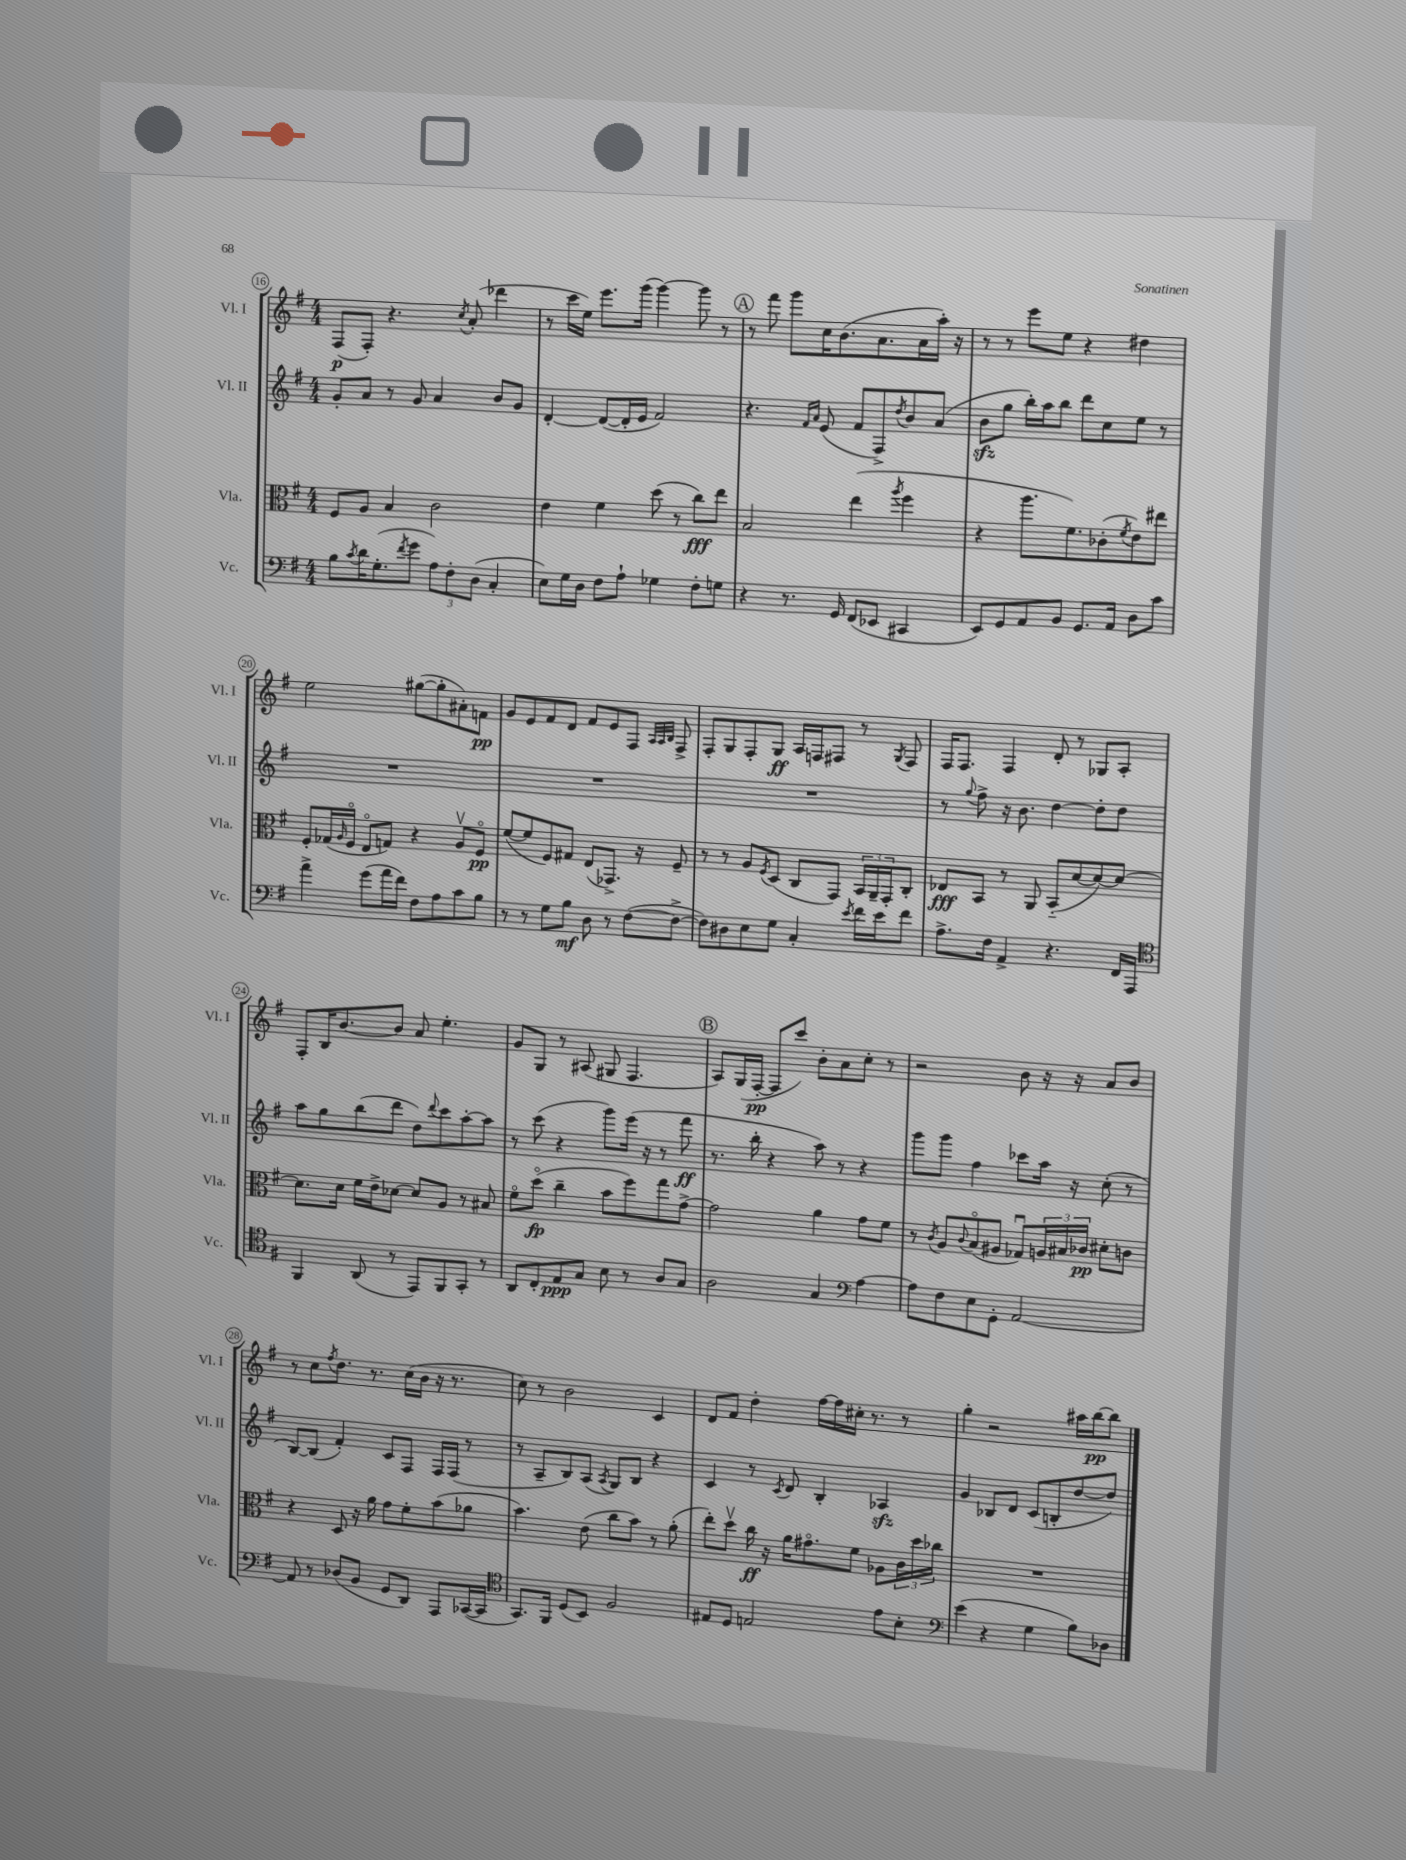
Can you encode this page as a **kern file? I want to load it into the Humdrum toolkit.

**kern	**dynam	**kern	**dynam	**kern	**dynam	**kern	**dynam
*part4	*part4	*part3	*part3	*part2	*part2	*part1	*part1
*staff4	*staff4	*staff3	*staff3	*staff2	*staff2	*staff1	*staff1
*I"Vc.	*	*I"Vla.	*	*I"Vl. II	*	*I"Vl. I	*
*I'Vc.	*	*I'Vla.	*	*I'Vl. II	*	*I'Vl. I	*
*clefF4	*	*clefC3	*	*clefG2	*	*clefG2	*
*k[f#]	*	*k[f#]	*	*k[f#]	*	*k[f#]	*
*M4/4	*	*M4/4	*	*M4/4	*	*M4/4	*
=16	=16	=16	=16	=16	=16	=16	=16
8B\L	.	8F#/L	.	8g'/L	.	(8F#/L	p
8qc/	.	.	.	.	.	.	.
16d\K	.	8A/J	.	8a/J	.	8F#'/J)	.
(8.G'\	.	.	.	.	.	.	.
.	.	4B/	.	8r	.	4.r	.
8qf#/	.	.	.	.	.	.	.
8g\J	.	.	.	8g/	.	.	.
12A\L)	.	2c\	.	4a/	.	.	.
12F#'\	.	.	.	.	.	.	.
.	.	.	.	.	.	8qcc/	.
.	.	.	.	.	.	(8a'/	.
(12D\J	.	.	.	.	.	.	.
4C'/	.	.	.	8b/L	.	4ddd-X\	.
.	.	.	.	8g/J	.	.	.
=17	=17	=17	=17	=17	=17	=17	=17
8E\L)	.	4e\	.	[4d'/	.	8r	.
16G\L	.	.	.	.	.	16ccc\LL	.
16D\JJ	.	.	.	.	.	16ee\JJ)	.
8F#\L	.	4f#\	.	(8d/L_	.	8.eee\L	.
8A`\J	.	.	.	16d'/L]	.	.	.
.	.	.	.	16e/JJ	.	(16ggg\Jk	.
4G-X\	.	(8dd\	.	2f#/)	.	[4ggg\)	.
.	.	8r	.	.	.	.	.
8F#'\L	.	8cc\L)	fff	.	.	8ggg\]	.
8Gn\J	.	8ee\J	.	.	.	8r	.
!!LO:REH:place=s1:t=A
=18	=18	=18	=18	=18	=18	=18	=18
4r	.	2B/	.	4.r	.	8r	.
.	.	.	.	.	.	8fff#\	.
8.r	.	.	.	.	.	8ggg\L	.
.	.	.	.	16qqf#/LL	.	.	.
.	.	.	.	16qqa/JJ	.	.	.
.	.	.	.	(8e/	.	16cc\K	.
16GG/	.	.	.	.	.	(8.b\	.
(8FF#/L	.	(4ee\	.	8f#/L	.	.	.
8EE-X/J	.	.	.	8F#^/)	.	8.a\	.
.	.	8qaa/	.	8qdd/	.	.	.
4CC#X/	.	4ff#\	.	8b/	.	.	.
.	.	.	.	.	.	16a\L	.
.	.	.	.	(8a/J	.	16aa'\JJ)	.
.	.	.	.	.	.	16r	.
=19	=19	=19	=19	=19	=19	=19	=19
8EE/L)	.	4r	.	8bzz\L	.	8r	.
8GG/	.	.	.	8gg\J	.	8r	.
8AA/	.	8.aa\L	.	16bb'\LL)	.	8eee\L	.
.	.	.	.	16aa\J	.	.	.
8BB/J	.	.	.	8bb\J	.	8ee\J	.
.	.	8.f#\)	.	.	.	.	.
8.GG/L	.	.	.	8ddd\L	.	4r	.
.	.	(8c-X'\	.	8cc\	.	.	.
16AA/Jk	.	.	.	.	.	.	.
.	.	8qf#/	.	.	.	.	.
8D\L	.	8e\)	.	8ee\J	.	4dd#X\	.
8c\J	.	8ee#X\J	.	8r	.	.	.
!!LO:LB:g=z
=20	=20	=20	=20	=20	=20	=20	=20
4a^\	.	8F#'/L	.	1r	.	2ee\	.
.	.	(16G-X/L	.	.	.	.	.
.	.	16qqA/	.	.	.	.	.
.	.	16F#/JJ	.	.	.	.	.
(8g\L	.	8E/L	.	.	.	.	.
16a\L	.	8Gn/J)	.	.	.	.	.
16f#\JJ)	.	.	.	.	.	.	.
8F#\L	.	4r	.	.	.	([8gg#X\L	.
8A\	.	.	.	.	.	8gg#'\]	.
8c\	.	8Av/L	.	.	.	8a#X'\)	.
8B\J	.	8F#/J	pp	.	.	8fn\J	pp
=21	=21	=21	=21	=21	=21	=21	=21
8r	.	([8f#/L	.	1r	.	8g/L	.
8r	.	8f#/]	.	.	.	8e/	.
8G\L	.	8F#/)	.	.	.	8f#/	.
8B\J	mf	8G#X/J	.	.	.	8d/J	.
8D\	.	(8E/L	.	.	.	8f#/L	.
8r	.	8.GG-X^/J)	.	.	.	8e/	.
([8F#\L	.	.	.	.	.	8F#/J	.
.	.	16r	.	.	.	.	.
.	.	.	.	.	.	32qqA/LLL	.
.	.	.	.	.	.	32qqA/	.
.	.	.	.	.	.	32qqB/JJJ	.
8F#^\J_	.	8F#~/	.	.	.	8F#^/	.
=22	=22	=22	=22	=22	=22	=22	=22
8F#\L])	.	8r	.	1r	.	8F#'/L	.
8D#X\	.	8r	.	.	.	8G/	.
8E\	.	8A/L	.	.	.	8F#'/	.
.	.	8qF#/	.	.	.	.	.
8G\J	.	(8D/J	.	.	.	8G/J	ff
4C'/	.	8C/L	.	.	.	16A/LL	.
.	.	.	.	.	.	16Fn/J	.
.	.	8GG/J)	.	.	.	8F#X/J	.
8qe/	.	.	.	.	.	.	.
16f#\LL	.	24BB/LL	.	.	.	8r	.
.	.	24AA~/	.	.	.	.	.
16e\J	.	.	.	.	.	.	.
.	.	24GG'/J	.	.	.	.	.
.	.	.	.	.	.	8qG/	.
8f#\J	.	8C'/J	.	.	.	8F#/	.
=23	=23	=23	=23	=23	=23	=23	=23
8.A^\L	.	8E-X/L	fff	8r	.	16F#/KL	.
.	.	.	.	.	.	8.F#/J	.
.	.	.	.	8qqgg/	.	.	.
.	.	8BB/J	.	8ff#^\	.	.	.
16F#\Jk	.	.	.	.	.	.	.
4AA^/	.	8r	.	16r	.	4F#/	.
.	.	.	.	8.b\	.	.	.
.	.	8AA/	.	.	.	.	.
4.r	.	(8BB/L	.	[4dd\	.	8d'/	.
.	.	[8d/	.	.	.	8r	.
.	.	8d/_)	.	8dd'\L]	.	8G-X/L	.
16FF#/LL	.	8d/J_	.	8dd\J	.	8A'/J	.
16AAA/JJ	.	.	.	.	.	.	.
!!LO:LB:g=z
=24	=24	=24	=24	=24	=24	=24	=24
*clefC4	*	*	*	*	*	*	*
4FF#/	.	8.d\L]	.	8aa\L	.	8F#'/L	.
.	.	.	.	8gg\	.	16B/K	.
.	.	16d\Jk	.	.	.	[8.b/	.
(8AA/	.	16f#\LL	.	(8bb\	.	.	.
.	.	16e^\J	.	.	.	.	.
8r	.	[8d-X\J	.	8ddd\J	.	8b/J]	.
8EE/L)	.	8d-/L]	.	8dd\L)	.	8a/	.
.	.	.	.	8qqddd/	.	.	.
8FF#/	.	8A/J	.	8ccc\	.	4.ee'\	.
8GG'/J	.	8r	.	[8aa'\	.	.	.
8r	.	8B#X/	.	8aa\J]	.	.	.
=25	=25	=25	=25	=25	=25	=25	=25
8AA/L	.	8f#\L	.	8r	.	8g/L	.
8C'/	.	(8dd\J	fp	(8ccc\	.	8G/J	.
8E/	ppp	4cc~\	.	4r	.	8r	.
8G/J	.	.	.	.	.	(8A#X/	.
8B\	.	8b\L	.	8ggg\L)	.	8G#X/	.
8r	.	8ff#\)	.	(16eee\Jk	.	4.F#/	.
.	.	.	.	16r	.	.	.
8A/L	.	8gg\	.	8r	.	.	.
8G/J	.	[8g^\J	.	8fff#\	ff	.	.
!!LO:REH:place=s1:t=B
=26	=26	=26	=26	=26	=26	=26	=26
2A\	.	2g\]	.	8.r	.	8A/L)	.
.	.	.	.	.	.	(16G/L	.
.	.	.	.	16bb'\	.	[16F#'/JJ	pp
.	.	.	.	4r	.	8F#/L]	.
.	.	.	.	.	.	8ccc/J)	.
4G/	.	4a\	.	8aa\)	.	8b'\L	.
.	.	.	.	8r	.	8a\	.
*clefF4	*	*	*	*	*	*	*
[4A\	.	8g\L	.	4r	.	8cc'\J	.
.	.	8f#\J	.	.	.	8r	.
=27	=27	=27	=27	=27	=27	=27	=27
8A\L]	.	8r	.	8ggg\L	.	2r	.
.	.	8qc/	.	.	.	.	.
8F#\	.	8A/L	.	8ggg\J	.	.	.
.	.	8qqc/	.	.	.	.	.
8E\	.	(8B/	.	4ff#\	.	.	.
8GG'\J	.	8A#X/J	.	.	.	.	.
[2AA/	.	8G-Xu/L)	.	8ccc-X\L	.	8b\	.
.	.	24An/L	.	16aa\Jk	.	16r	.
.	.	24B#X/	.	.	.	.	.
.	.	.	.	16r	.	16r	.
.	.	24c-X/JJ	pp	.	.	.	.
.	.	8d#X'\L	.	(8cc'\	.	8a/L	.
.	.	8cn\J	.	8r	.	8b/J	.
!!LO:LB:g=z
=28	=28	=28	=28	=28	=28	=28	=28
8AA/]	.	4r	.	[8B/L)	.	8r	.
8r	.	.	.	(8B/J]	.	8cc\L	.
.	.	.	.	.	.	8qff#/	.
(8D-X/L	.	8D/	.	4f#'/)	.	8.dd\J	.
8BB/J	.	16r	.	.	.	.	.
.	.	16a\	.	.	.	8.r	.
8GG/L	.	8g\L	.	8c/L	.	.	.
8DD/J)	.	8f#'\	.	8F#/J	.	(16cc\LL	.
.	.	.	.	.	.	16b\JJ	.
8AAA/L	.	(8b\	.	16F#/LL	.	16r	.
.	.	.	.	(16F#/JJ	.	8.r	.
([16CC-X/L	.	8a-X\J	.	8r	.	.	.
16CC-/JJ]	.	.	.	.	.	.	.
=29	=29	=29	=29	=29	=29	=29	=29
*clefC4	*	*	*	*	*	*	*
8.GG/L)	.	4.b\)	.	8r	.	8cc\)	.
.	.	.	.	8A~/L	.	8r	.
16FF#/Jk	.	.	.	.	.	.	.
(8D/L	.	.	.	8B/)	.	2b\	.
8BB/J)	.	(8e\	.	(8A/J	.	.	.
.	.	.	.	8qA/	.	.	.
2F#/	.	8cc\L	.	8G/L)	.	.	.
.	.	8b\J)	.	8B/J	.	.	.
.	.	8r	.	4r	.	4c/	.
.	.	(8a'\	.	.	.	.	.
=30	=30	=30	=30	=30	=30	=30	=30
8E#X/L	.	8ee'\L)	.	4c/	.	8d/L	.
8D/J	.	8ddv\J	.	.	.	8f#/J	.
2En/	.	16cc\	ff	8r	.	4dd'\	.
.	.	16r	.	.	.	.	.
.	.	.	.	8qc/	.	.	.
.	.	16a\KL	.	8d/	.	.	.
.	.	8.g#X\	.	.	.	.	.
.	.	.	.	4B'/	.	[16ff#\LL	.
.	.	.	.	.	.	16ff#\]	.
.	.	8f#\J	.	.	.	16cc#X'\JJ	.
.	.	.	.	.	.	8.r	.
8e\L	.	8A-X\L	.	4A-Xzz/	.	.	.
8B'\J	.	24c\L	.	.	.	8r	.
.	.	24dd\	.	.	.	.	.
.	.	24cc-X\JJ	.	.	.	.	.
=31	=31	=31	=31	=31	=31	=31	=31
*clefF4	*	*	*	*	*	*	*
(4e\	.	1r	.	4g/	.	4gg'\	.
4r	.	.	.	8B-X/L	.	2r	.
.	.	.	.	8d/J	.	.	.
4G\	.	.	.	(8c/L	.	.	.
.	.	.	.	8Bn'/	.	.	.
8B\L)	.	.	.	[8dd/	.	16aa#X\LL	.
.	.	.	.	.	.	[16bb\J	pp
8D-X\J	.	.	.	8dd/J])	.	8bb\J]	.
==	==	==	==	==	==	==	==
*-	*-	*-	*-	*-	*-	*-	*-
